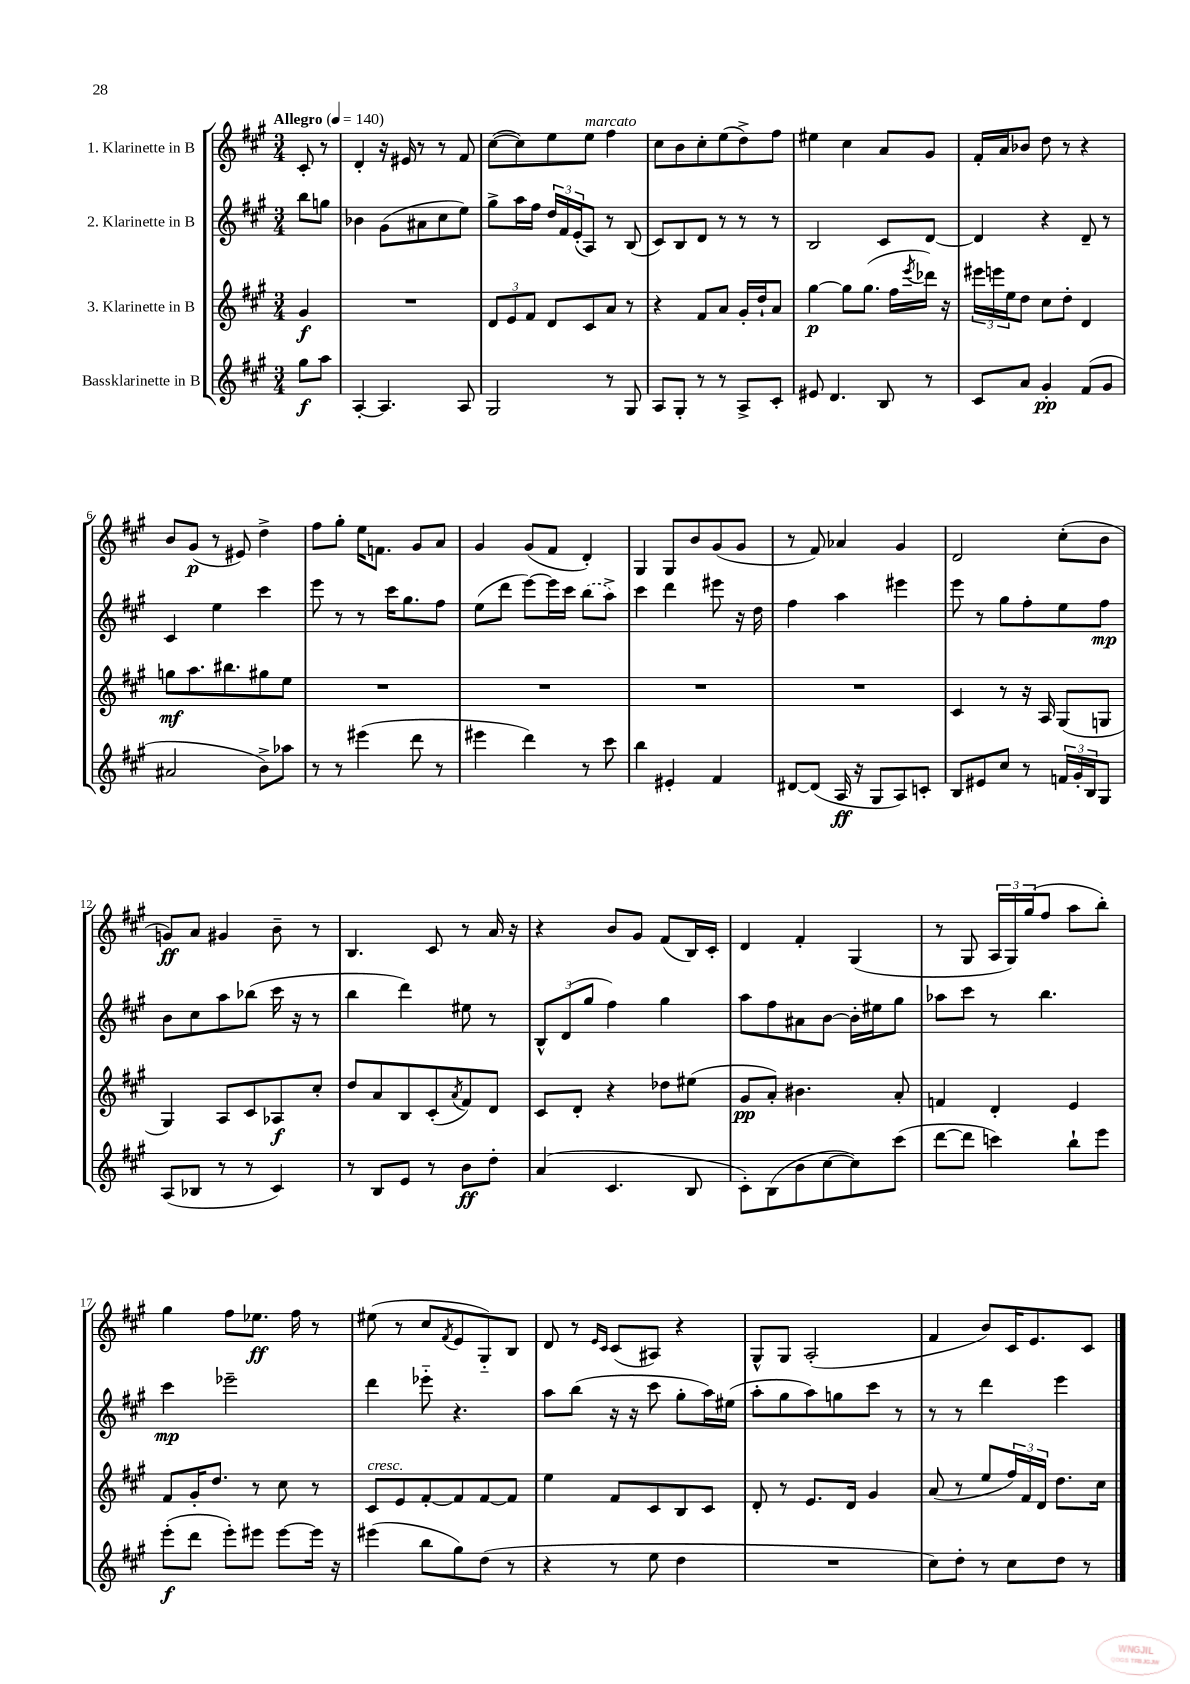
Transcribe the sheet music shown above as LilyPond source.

<<
\new StaffGroup <<
\new Staff = "s0" \with { instrumentName = "1. Klarinette in B" } {
    \clef treble \key a \major \numericTimeSignature \time 3/4 \partial 4 \tempo "Allegro" 4 = 140
    cis'8-. r8 |
    d'4-. r16 eis'16 r8 r8 fis'8 |
    cis''8~( cis''8) e''8 e''8^\markup { \italic "marcato" } fis''4 |
    cis''8 b'8 cis''8-. e''8( d''8->) fis''8 |
    eis''4 cis''4 a'8 gis'8 |
    fis'16-. a'16 bes'8 d''8 r8 r4 |
    b'8 gis'8\p( r8 eis'8) d''4-> |
    fis''8 gis''8-. e''16 f'8. gis'8 a'8 |
    gis'4 gis'8( fis'8 d'4-.) |
    gis4 gis8 b'8 gis'8( gis'8 |
    r8 fis'8) aes'4 gis'4 |
    d'2 cis''8-.( b'8 |
    g'8\ff) a'8 gis'4 b'8-- r8 |
    b4. cis'8 r8 a'16 r16 |
    r4 b'8 gis'8 fis'8( b16) cis'16-. |
    d'4 fis'4-. gis4( |
    r8 gis8 \tuplet 3/2 { a16 gis16) gis''16( } fis''8 a''8 b''8-.) |
    gis''4 fis''8 ees''8.\ff fis''16 r8 |
    eis''8( r8 cis''8 \acciaccatura { fis'8 } e'8 gis8-_) b8 |
    d'8 r8 \grace { e'16 cis'16 } cis'8( ais8) r4 |
    gis8-^ gis8 a2-.( |
    fis'4 b'8) cis'16 e'8. cis'8 \bar "|." |
}
\new Staff = "s1" \with { instrumentName = "2. Klarinette in B" } {
    \clef treble \key a \major \numericTimeSignature \time 3/4 \partial 4
    b''8 g''8 |
    bes'4 gis'8( ais'8 cis''8 e''8) |
    gis''8-> a''16 fis''16 \tuplet 3/2 { d''16 fis'16 e'16-.( } a8) r8 b8( |
    cis'8) b8 d'8 r8 r8 r8 |
    b2 cis'8 d'8~ |
    d'4 r4 d'8-- r8 |
    cis'4 e''4 cis'''4 |
    e'''8 r8 r8 cis'''16 gis''8. fis''8 |
    e''8( d'''8 e'''8~) e'''16 cis'''16 \once \slurDashed b''8( a''8->) |
    cis'''4 d'''4 eis'''8 r16 d''16 |
    fis''4 a''4 eis'''4 |
    e'''8 r8 gis''8 fis''8-. e''8 fis''8\mp |
    b'8 cis''8 a''8 bes''8( cis'''16 r16 r8 |
    b''4 d'''4) eis''8 r8 |
    \tuplet 3/2 { b8-^ d'8( gis''8 } fis''4) gis''4 |
    a''8 fis''8 ais'8 b'8~ b'16-. eis''16 gis''8 |
    aes''8 cis'''8 r8 b''4. |
    cis'''4\mp ees'''2-- |
    d'''4 ees'''8-_ r4. |
    a''8 b''8( r16 r16 cis'''8 gis''8-. a''16) eis''16( |
    a''8-. gis''8 a''8) g''8 cis'''8 r8 |
    r8 r8 d'''4 e'''4 \bar "|." |
}
\new Staff = "s2" \with { instrumentName = "3. Klarinette in B" } {
    \clef treble \key a \major \numericTimeSignature \time 3/4 \partial 4
    gis'4\f |
    R2. |
    \tuplet 3/2 { d'8 e'8 fis'8 } d'8 cis'8 a'8 r8 |
    r4 fis'8 a'8 gis'16-. d''16-! a'8 |
    gis''4~\p gis''8 gis''8.( fis''16 \acciaccatura { e'''8 } des'''16) r16 |
    \tuplet 3/2 { eis'''16 e'''16 e''16 } d''8 cis''8 d''8-. d'4 |
    g''8\mf a''8. bis''8. gis''8 e''8 |
    R2. |
    R2. |
    R2. |
    R2. |
    cis'4 r8 r16 a16 gis8( g8 |
    gis4) a8 cis'8 aes8\f cis''8-. |
    d''8 a'8 b8 cis'8-.( \acciaccatura { a'8 } fis'8) d'8 |
    cis'8 d'8-. r4 des''8 eis''8( |
    gis'8\pp a'8-.) bis'4. a'8-. |
    f'4 d'4-. e'4 |
    fis'8 gis'16-. d''8. r8 cis''8 r8 |
    cis'8^\markup { \italic "cresc." } e'8 fis'8~-. fis'8 fis'8~ fis'8 |
    e''4 fis'8 cis'8 b8 cis'8 |
    d'8-. r8 e'8. d'16 gis'4 |
    a'8( r8 e''8 \tuplet 3/2 { fis''16) fis'16 d'16 } d''8. cis''16 \bar "|." |
}
\new Staff = "s3" \with { instrumentName = "Bassklarinette in B" } {
    \clef treble \key a \major \numericTimeSignature \time 3/4 \partial 4
    gis''8\f a''8 |
    a4~-. a4. a8 |
    gis2 r8 gis8 |
    a8 gis8-. r8 r8 a8-> cis'8-. |
    eis'8 d'4. b8 r8 |
    cis'8 a'8 gis'4-.\pp fis'8( gis'8 |
    ais'2 b'8->) aes''8 |
    r8 r8 eis'''4( d'''8 r8 |
    eis'''4 d'''4) r8 cis'''8 |
    b''4 eis'4-. fis'4 |
    dis'8~ dis'8( a16\ff r16 gis8 a8) c'8-. |
    b8 eis'8 cis''8 r8 \tuplet 3/2 { f'16 gis'16-. b16 } gis8 |
    a8( bes8 r8 r8 cis'4) |
    r8 b8 e'8 r8 b'8\ff d''8-. |
    a'4( cis'4. b8 |
    cis'8-.) b8( b'8 cis''8~ cis''8) cis'''8( |
    d'''8~ d'''8 c'''4) b''8-! e'''8 |
    e'''8-.\f( d'''8 e'''8-.) eis'''8 eis'''8~ eis'''16 r16 |
    eis'''4( b''8 gis''8) d''8( r8 |
    r4 r8 e''8 d''4 |
    R2. |
    cis''8) d''8-. r8 cis''8 d''8 r8 \bar "|." |
}
>>
>>
